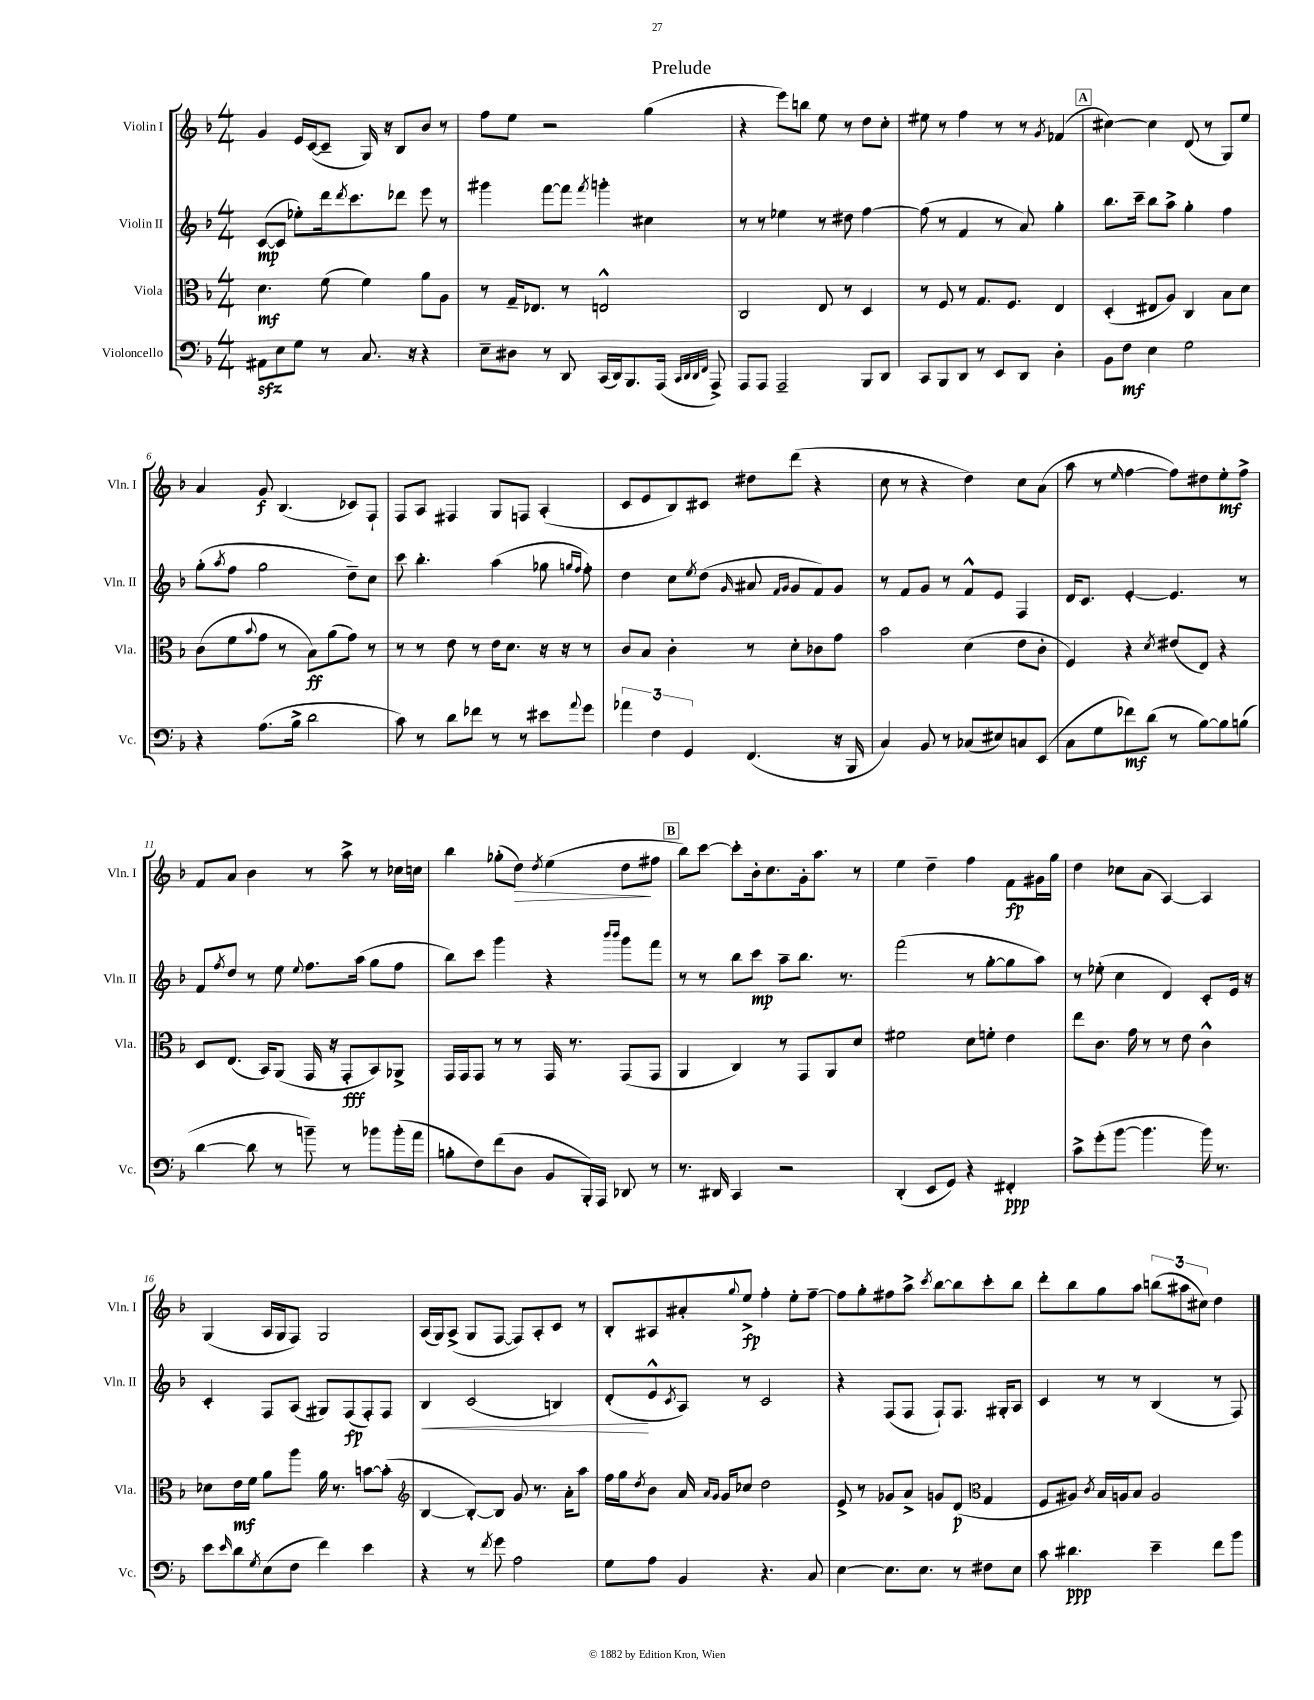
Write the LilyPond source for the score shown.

\header { title = "Prelude" }
<<
\new StaffGroup <<
\new Staff = "s0" \with { instrumentName = "Violin I" shortInstrumentName = "Vln. I" } {
    \clef treble \key f \major \numericTimeSignature \time 4/4
    g'4 e'16 c'16~( c'8-- g16) r16 bes8 bes'8 r8 |
    f''8 e''8 r2 g''4( |
    r4 e'''8) b''8 e''8 r8 d''8 c''8-. |
    eis''8 r8 f''4 r8 r8 \acciaccatura { g'8 } fes'4( |
    \mark \markup { \box "A" } cis''4~) cis''4 d'8( r8 g8) e''8 |
    a'4 g'8\f bes4.( ces'8) f8-! |
    f8 a8 fis4 g8 f8 a4-.( |
    c'8 e'8 bes8) cis'8 dis''8 d'''8( r4 |
    c''8 r8 r4 d''4) c''8 a'8( |
    a''8 r8 \grace { e''16 } f''4~ f''8) dis''8 e''8-.\mf f''8-> |
    f'8 a'8 bes'4 r8 a''8-> r8 ces''16 c''16 |
    bes''4 ges''8-.( d''8\>) \acciaccatura { d''8 } e''4( d''8\! fis''8 |
    \mark \markup { \box "B" } bes''8) c'''8~ c'''8-. bes'16-. c''8. g'16-. a''8. r8 |
    e''4 d''4-- f''4 f'8\fp gis'16 g''16 |
    d''4 ces''8 a'8( a4~) a4 |
    g4( a16 g16 f8) g2 |
    a16( g16) a8->( g8 f8~ f8) a8-. c'8 r8 |
    bes8-. ais8 ais'8-. \appoggiatura { g''8 } e''8->\fp f''4-. e''8-. f''8~-- |
    f''8 g''8-. fis''8 a''8-> \acciaccatura { c'''8 } bes''8~ bes''8 c'''8-. bes''8 |
    d'''8-. bes''8 g''8 a''8 \tuplet 3/2 { b''8( ais''8 cis''8) } d''4 \bar "|." |
}
\new Staff = "s1" \with { instrumentName = "Violin II" shortInstrumentName = "Vln. II" } {
    \clef treble \key f \major \numericTimeSignature \time 4/4
    c'8~\mp( c'8 ees''8-.) d'''16 \acciaccatura { d'''8 } c'''8. des'''8 e'''8 r8 |
    gis'''4 f'''8~ f'''8 \acciaccatura { f'''8 } g'''4-. cis''4 |
    r8 r8 ees''4 r8 dis''8 f''4~ |
    f''8( r8 f'4 r8 a'8) g''4-. |
    \mark \markup { \box "A" } bes''8. c'''16-- bes''8 a''8-> g''4-. f''4 |
    g''8-.( \acciaccatura { a''8 } f''8 g''2 d''8--) c''8 |
    c'''8 bes''4.-. a''4( ges''8 \grace { g''16 f''16 } f''8-.) |
    d''4 c''8 \acciaccatura { e''8 } d''8( \grace { g'16 } ais'8 \grace { f'16 g'16 } g'8 f'8) g'8 |
    r8 f'8 g'8 r8 f'8-^ e'8 f4 |
    d'16 c'8. e'4~-. e'4. r8 |
    f'8 \acciaccatura { f''8 } d''8 r8 e''8 \appoggiatura { e''8 } f''8. a''16( g''8 f''8 |
    bes''8) c'''8 g'''4 r4 \grace { bes'''16 bes'''16 } g'''8 f'''8 |
    \mark \markup { \box "B" } r8 r8 bes''8 c'''8\mp a''8-- bes''8. r8. |
    f'''2( r8 g''8~-. g''8 a''8) |
    r8 ees''8-.( c''4 d'4) c'8-. e'16 r16 |
    c'4-. f8 a8( gis8) f8\fp( f8-.) f8 |
    bes4\< c'2( b4) |
    d'8-.\!( e'8-^ \acciaccatura { c'8 } a8) r8 c'2 |
    r4 f8( f8 f8-!) f8. gis16-. a8 |
    c'4 r8 r8 bes4( r8 f8) \bar "|." |
}
\new Staff = "s2" \with { instrumentName = "Viola" shortInstrumentName = "Vla." } {
    \clef alto \key f \major \numericTimeSignature \time 4/4
    d'4.\mf f'8( f'4) a'8 a8 |
    r8 g16-- ees8. r8 e2-^ |
    c2 e8 r8 d4 |
    r8 f8 r8 g8. f8. e4 |
    \mark \markup { \box "A" } d4-.( eis8 a8) c4 bes8 d'8 |
    c'8( f'8 \appoggiatura { bes'8 } g'8 r8 bes8\ff) a'8( g'8) r8 |
    r8 r8 e'8 r8 e'16 d'8. r16 r16 r8 |
    c'8 bes8 c'4-. r8 d'8-. ces'8 g'8 |
    bes'2 d'4( e'8 c'8-. |
    f4) r4 \acciaccatura { d'8 } eis'8( e8) r4 |
    d8 e8.( bes,16) a,8( g,16 r16 g,8-.\fff bes,8) aes,8-> |
    g,16 g,16 g,8 r8 r8 g,16 r8. g,8( g,8 |
    \mark \markup { \box "B" } a,4 c4) r8 g,8 a,8 d'8 |
    fis'2 d'8 f'8-. e'4 |
    e''8 c'8. g'16 r8 r8 e'8 c'4-^ |
    des'8 e'16\mf f'16 a'8 a''8 a'16 r8. b'8~ b'8-.( |
    \clef treble bes4~ bes8~-.) bes8 g'8 r8. a'16-. a''8 |
    f''16 g''16 \acciaccatura { d''8 } bes'8 a'16 \grace { a'16 g'16 } g'16 ces''8 d''2 |
    e'8-> r8 ges'8 a'8-> g'8 d'8\p( \clef alto g4 |
    f8 ais8) \acciaccatura { c'8 } bes16 a16 bes8 a2 \bar "|." |
}
\new Staff = "s3" \with { instrumentName = "Violoncello" shortInstrumentName = "Vc." } {
    \clef bass \key f \major \numericTimeSignature \time 4/4
    ais,8\sfz e8 g8 r8 c8. r16 r4 |
    e8-- dis8 r8 d,8 c,16( d,16) bes,,8. a,,16( \grace { c,32 d,32 d,32 f,32 } a,,8->) |
    a,,8 a,,8 a,,2-- bes,,8 d,8 |
    c,8 bes,,8 d,8 r8 e,8 d,8 d4-. |
    \mark \markup { \box "A" } bes,8 f8\mf e4 g2 |
    r4 a8.( bes16-> d'2 |
    c'8) r8 d'8 fes'8 r8 r8 eis'8 \appoggiatura { a'8 } g'8 |
    \tuplet 3/2 { aes'4 f4 g,4 } f,4.( r16 bes,,16 |
    c4) bes,8 r8 ces8( eis8) c8 e,8( |
    c8 g8 fes'8\mf) d'8( r8 bes8~) bes8 b8( |
    d'4~ d'8 r8 b'8--) r8 bes'8 bes'16-.( a'16 |
    b8-. f8) f'8( d8 bes,8 bes,,16-.) a,,16 des,8 r8 |
    \mark \markup { \box "B" } r8. dis,16 c,4 r2 |
    d,4-.( e,8 g,8) r4 fis,4-.\ppp |
    c'8-> g'8-.( bes'8~ bes'4. bes'16) r8. |
    e'8 \grace { e'16 } d'8 \acciaccatura { g8 } e8( f8 f'4) e'4 |
    r4 r8 \acciaccatura { f'8 } g'8 a2 |
    g8 a8 bes,4 r4. c8 |
    e4~ e8. e8. r8 fis8 e8 |
    c'8 dis'4.\ppp e'4-- f'8 bes'8 \bar "|." |
}
>>
>>
